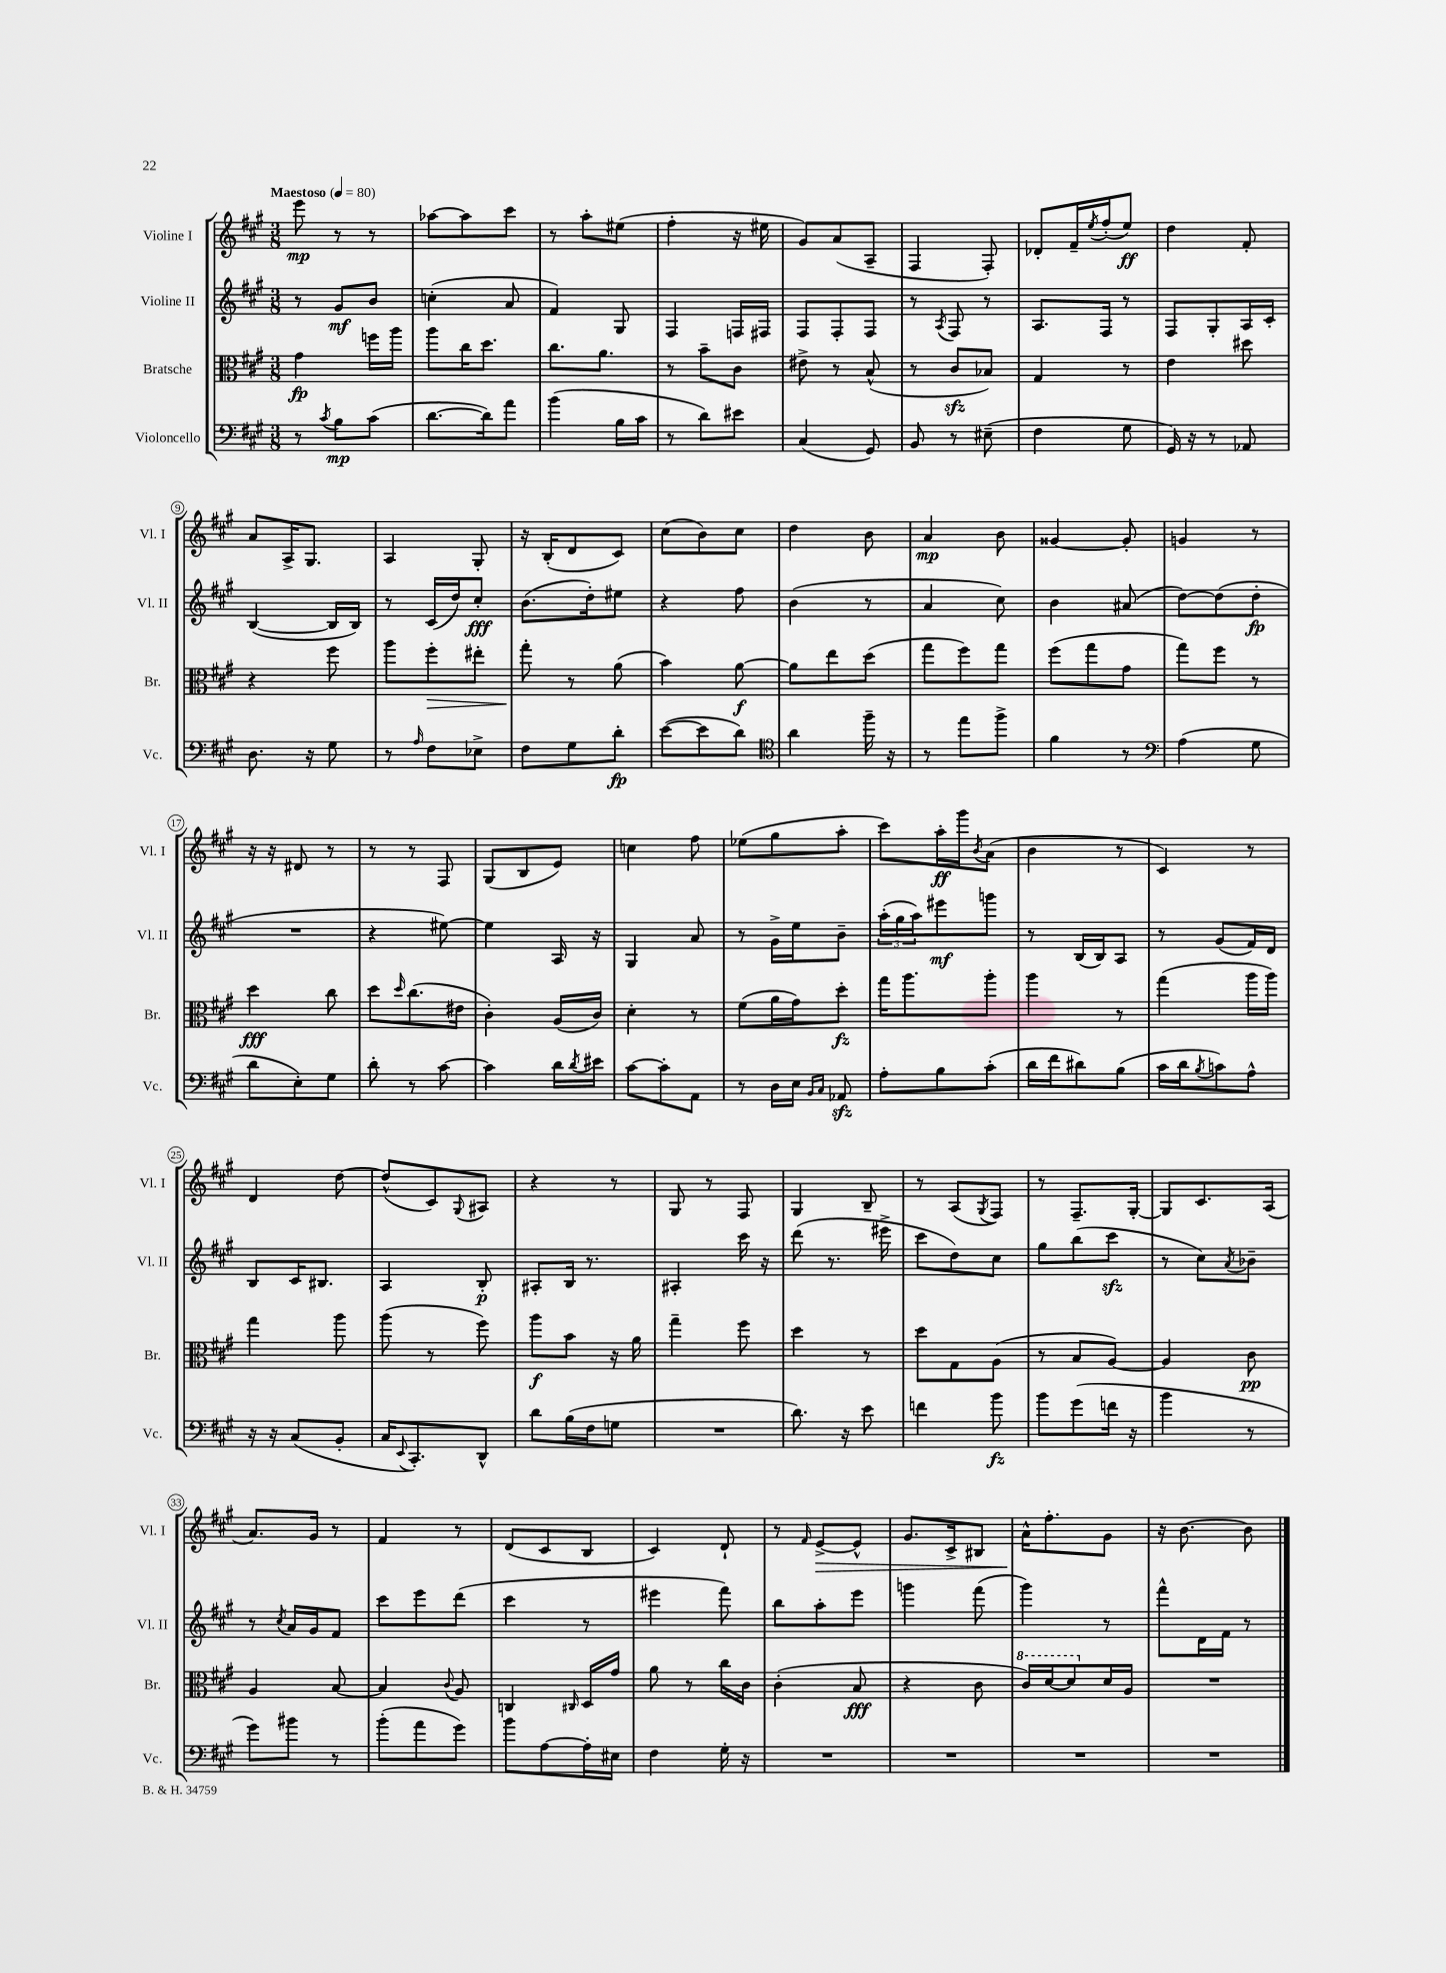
<<
\new StaffGroup <<
\new Staff = "s0" \with { instrumentName = "Violine I" shortInstrumentName = "Vl. I" } {
    \clef treble \key a \major \numericTimeSignature \time 3/8 \tempo "Maestoso" 4 = 80
    e'''8\mp r8 r8 |
    aes''8~ aes''8 cis'''8 |
    r8 a''8-. eis''8( |
    fis''4-. r16 eis''16 |
    gis'8) a'8( a8-- |
    fis4 fis8-.) |
    des'8-. fis'16-- \acciaccatura { e''8 } fis''16-.( e''8\ff) |
    d''4 fis'8-. |
    a'8 a16-> gis8. |
    a4 gis8-. |
    r16 b16-.( d'8 cis'8) |
    cis''8( b'8) cis''8 |
    d''4 b'8 |
    a'4\mp b'8 |
    gisis'4~ gisis'8-. |
    g'4 r8 |
    r16 r16 dis'8 r8 |
    r8 r8 fis8 |
    gis8( b8 e'8) |
    c''4 fis''8 |
    ees''8( gis''8 a''8-. |
    cis'''8) a''16-.\ff gis'''16 \acciaccatura { b'8 } a'8( |
    b'4 r8 |
    cis'4) r8 |
    d'4 d''8~ |
    d''8-^( cis'8) \appoggiatura { gis8 } ais8 |
    r4 r8 |
    gis8 r8 fis8 |
    gis4 b8-- |
    r8 a8( \acciaccatura { gis8 } fis8) |
    r8 fis8.-- gis16~-. |
    gis8 cis'8. a16( |
    a'8.) gis'16 r8 |
    fis'4 r8 |
    d'8( cis'8 b8 |
    cis'4) d'8-! |
    r8 \grace { fis'16 } e'8~->\> e'8-^ |
    gis'8. cis'16-> bis8 |
    a'16-^\! fis''8.-. gis'8 |
    r16 b'8.~ b'8 \bar "|." |
}
\new Staff = "s1" \with { instrumentName = "Violine II" shortInstrumentName = "Vl. II" } {
    \clef treble \key a \major \numericTimeSignature \time 3/8
    r8 gis'8\mf b'8 |
    c''4-.( a'8 |
    fis'4) gis8 |
    fis4 f16 fis16 |
    fis8 fis8-. fis8 |
    r8 \acciaccatura { a8 } fis8 r8 |
    a8. fis16 r8 |
    fis8 gis8-. a16 cis'16-. |
    b4~( b16 b16) |
    r8 cis'16( d''16) cis''8-.\fff |
    b'8.( d''16-.) eis''8 |
    r4 fis''8 |
    b'4( r8 |
    a'4 cis''8) |
    b'4 ais'8( |
    d''8~) d''8( d''8-.\fp |
    R4. |
    r4 eis''8~) |
    eis''4 a16 r16 |
    gis4 a'8 |
    r8 gis'16-> e''16 b'8-- |
    \tuplet 3/2 { a''16-.( gis''16 a''16) } eis'''8\mf g'''8 |
    r8 b16( b16) a8 |
    r8 gis'8( fis'16) d'16 |
    b8 cis'16 bis8. |
    a4 b8-.\p |
    ais8-. b16 r8. |
    ais4-. cis'''16 r16 |
    d'''8( r8. eis'''16-> |
    cis'''8 d''8) cis''8 |
    gis''8 b''8( cis'''8\sfz |
    r8 cis''8) \acciaccatura { a'8 } bes'8-- |
    r8 \acciaccatura { cis''8 } a'16 gis'16 fis'8 |
    cis'''8 e'''8 d'''8( |
    cis'''4 r8 |
    eis'''4 fis'''8) |
    b''8 a''8-. e'''8 |
    g'''4 fis'''8( |
    gis'''4) r8 |
    fis'''8-^ d'16 fis'16 r8 \bar "|." |
}
\new Staff = "s2" \with { instrumentName = "Bratsche" shortInstrumentName = "Br." } {
    \clef alto \key a \major \numericTimeSignature \time 3/8
    gis'4\fp f''16 a''16 |
    a''8 cis''16 d''8. |
    cis''8. a'8. |
    r8 b'8-- cis'8 |
    eis'8-> r8 b8-^( |
    r8 cis'8\sfz bes8) |
    gis4 r8 |
    e'4 dis''8 |
    r4 fis''8 |
    a''8 fis''8-.\> eis''8-. |
    gis''8-.\! r8 a'8( |
    b'4) a'8~\f |
    a'8 e''8 d''8( |
    gis''8 fis''8) gis''8 |
    fis''8( gis''8 gis'8 |
    gis''8) fis''8 r8 |
    d''4\fff cis''8 |
    d''8 \grace { d''16 } cis''8.( eis'16 |
    cis'4-.) a16( cis'16) |
    d'4-. r8 |
    fis'8( a'16 gis'16) d''8-.\fz |
    gis''16 a''8. a''8-. |
    a''4 r8 |
    gis''4( a''16 a''16) |
    gis''4 a''8 |
    a''8( r8 fis''8) |
    a''8\f b'8 r16 a'16 |
    gis''4-- fis''8 |
    d''4 r8 |
    d''8 gis8 a8( |
    r8 b8 a8~) |
    a4 cis'8\pp |
    a4 b8~ |
    b4 \appoggiatura { cis'8 } a8 |
    c4 \grace { cis16 } d16 gis'16 |
    a'8 r8 cis''16 cis'16 |
    cis'4-.( b8\fff |
    r4 cis'8 |
    \ottava #1 cis''16) d''16~ d''8 \ottava #0 d'16 a16 |
    R4. \bar "|." |
}
\new Staff = "s3" \with { instrumentName = "Violoncello" shortInstrumentName = "Vc." } {
    \clef bass \key a \major \numericTimeSignature \time 3/8
    r8 \acciaccatura { cis'8 } b8\mp cis'8( |
    d'8.~ d'16) a'8 |
    b'4( b16 cis'16 |
    r8 d'8) eis'8 |
    cis4( gis,8) |
    b,8 r8 eis8--( |
    fis4 gis8 |
    gis,16) r16 r8 aes,8 |
    d8. r16 gis8 |
    r8 \grace { a16 } fis8 ees8-> |
    fis8 gis8 d'8-.\fp |
    e'8~( e'8 d'8) |
    \clef tenor a'4 fis''16-- r16 |
    r8 e''8 fis''8-> |
    fis'4 r8 |
    \clef bass a4( gis8 |
    d'8 e8-.) gis8 |
    d'8-. r8 cis'8~ |
    cis'4 d'16 \acciaccatura { d'8 } eis'16 |
    cis'8~ cis'8-. a,8 |
    r8 d16 e16 \grace { b,16 cis16 } aes,8\sfz |
    a8-. b8 cis'8-.( |
    d'16 fis'16 dis'8) b8( |
    cis'16 d'16 \acciaccatura { b8 } c'8) a8-^ |
    r16 r16 cis8( b,8-. |
    cis16 \appoggiatura { e,8 } cis,8.-.) d,8-^ |
    d'8 b16( fis16 g8 |
    R4. |
    d'8.) r16 e'8 |
    f'4 b'8\fz |
    b'8 gis'8( f'16 r16 |
    b'4 r8 |
    gis'8) bis'8 r8 |
    b'8-.( a'8 gis'8) |
    b'8 a8~ a16-. eis16 |
    fis4 gis16-. r16 |
    R4. |
    R4. |
    R4. |
    R4. \bar "|." |
}
>>
>>
\layout { \context { \Score \override BarNumber.stencil = #(make-stencil-circler 0.1 0.3 ly:text-interface::print) } }
